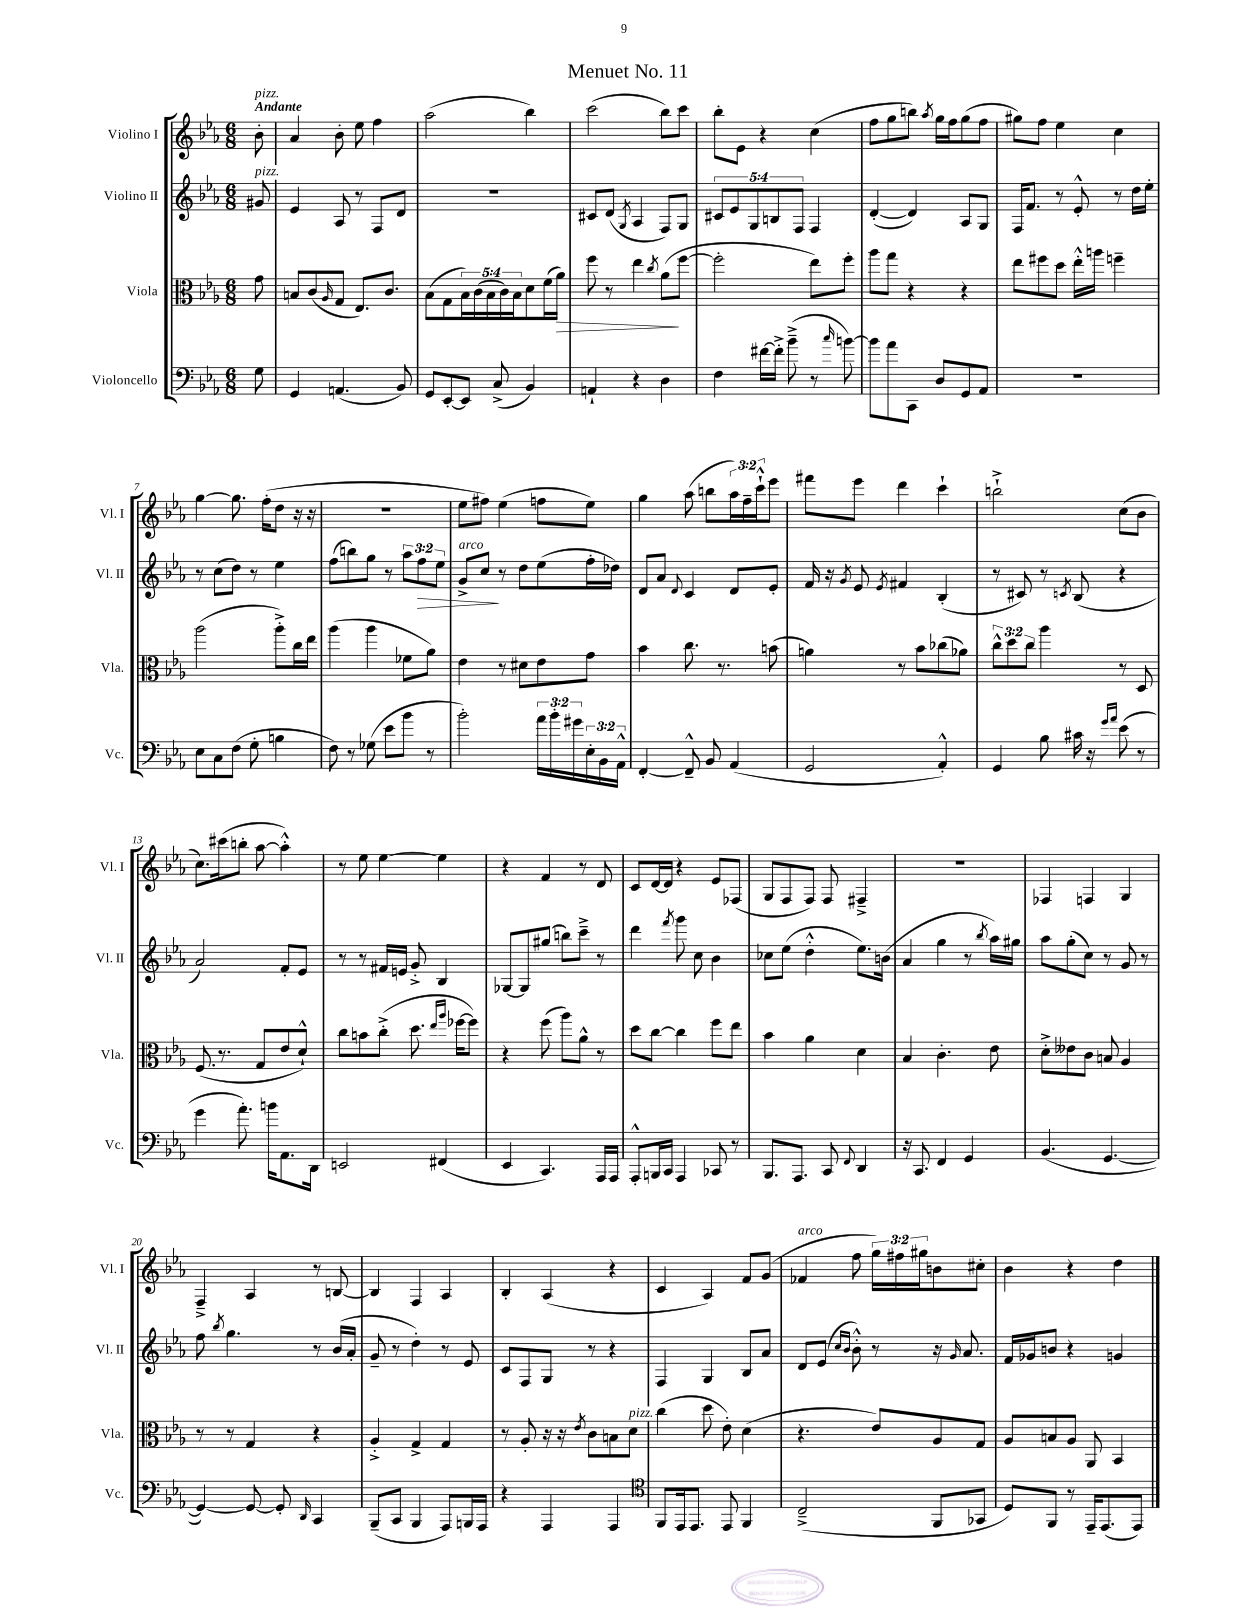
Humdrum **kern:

**kern	**kern	**dynam	**kern	**dynam	**kern
*part4	*part3	*part3	*part2	*part2	*part1
*staff4	*staff3	*staff3	*staff2	*staff2	*staff1
*I"Violoncello	*I"Viola	*	*I"Violino II	*	*I"Violino I
*I'Vc.	*I'Vla.	*	*I'Vl. II	*	*I'Vl. I
*clefF4	*clefC3	*	*clefG2	*	*clefG2
*k[b-e-a-]	*k[b-e-a-]	*	*k[b-e-a-]	*	*k[b-e-a-]
*M6/8	*M6/8	*	*M6/8	*	*M6/8
=	=	=	=	=	=
!	!	!	!	!	!LO:TX:a:B:t=Andante
!	!	!	!	!	!LO:TX:a:i:t=pizz.
!	!	!	!LO:TX:a:i:t=pizz.	!	!
8G\	8g\	.	8g#X/	.	8b-'\
=1	=1	=1	=1	=1	=1
4GG/	8Bn/L	.	4e-/	.	4a-/
.	(8c/	.	.	.	.
.	16qqA-/	.	.	.	.
(4.AAn/	8G/J	.	8A-/	.	8b-'\
.	8.E-/L)	.	8r	.	8ee-\
.	.	.	8F/L	.	4ff\
.	8.c/J	.	.	.	.
8BB-/)	.	.	8d/J	.	.
=2	=2	=2	=2	=2	=2
8GG/L	(8B-\L	.	2.r	.	(2aa-\
[8EE-'/	8G\	.	.	.	.
8EE-/J]	20B-\L)	.	.	.	.
.	(20c\	.	.	.	.
.	20B-\	.	.	.	.
(8C^/	.	.	.	.	.
.	20c\)	.	.	.	.
.	20B-\J	.	.	.	.
4BB-/)	8d\	.	.	.	4bb-\)
.	(16f\L	.	.	.	.
!	!	!LO:HP:b	!	!	!
.	16a-\JJ)	>	.	.	.
=3	=3	=3	=3	=3	=3
4AAn`/	8ff\	.	8c#X/L	.	(2ccc\
.	8r	.	(8d/J	.	.
.	.	.	8qG/	.	.
4r	4ee-\	.	4A-/	.	.
.	8qcc/	.	.	.	.
4D\	(8a-\L	.	8F/L)	.	8bb-\L)
.	[8ff\J	]	8G/J	.	8ccc\J
=4	=4	=4	=4	=4	=4
4F\	2ff'\]	.	10c#X/L	.	8bb-'\L
.	.	.	10e-/	.	.
.	.	.	.	.	8e-\J
.	.	.	10G/	.	.
[16f#X\LL	.	.	.	.	4r
.	.	.	10Bn/	.	.
16f#'^\JJ]	.	.	.	.	.
(8b-~^\	.	.	.	.	.
.	.	.	10F/J	.	.
8r	8ee-\L)	.	4F/	.	(4cc\
16qqcc/	.	.	.	.	.
[8bn\)	8ff'\J	.	.	.	.
=5	=5	=5	=5	=5	=5
8b\L]	8aa-\L	.	([4d'/	.	8ff\L
8a-\	8gg\J	.	.	.	8gg\
8CC\J	4r	.	4d/])	.	8bbn\J)
.	.	.	.	.	8qaa-/
8D/L	.	.	.	.	16gg\LL
.	.	.	.	.	16ff\J
8GG/	4r	.	8A-/L	.	(8gg\
8AA-/J	.	.	8G/J	.	8ff\J
=6	=6	=6	=6	=6	=6
2.r	8ee-\L	.	16F/KL	.	8gg#X\L)
.	.	.	8.f/J	.	.
.	8ff#X\	.	.	.	8ff\J
.	8dd\J	.	8r	.	4ee-\
.	16ee-'^^\LL	.	8e-'^^/	.	.
.	16aan\JJ	.	.	.	.
.	4ffn~\	.	8r	.	4cc\
.	.	.	16dd\LL	.	.
.	.	.	16ee-'\JJ	.	.
!!LO:LB:g=z
=7	=7	=7	=7	=7	=7
8E-\L	(2aa-\	.	8r	.	[4gg\
8C\	.	.	(8cc\L	.	.
(8F\J	.	.	8dd\J)	.	8.gg\]
8G'\	.	.	8r	.	.
.	.	.	.	.	(16ff'\KL
4Bn\	8aa-'^\L)	.	4ee-\	.	8dd\J
.	16cc\L	.	.	.	16r
.	16ee-\JJ	.	.	.	16r
=8	=8	=8	=8	=8	=8
8F\)	(4aa-\	.	(8ff\L	.	2.r
8r	.	.	8bbn\)	.	.
(8G-X\	4aa-\	.	8gg\J	.	.
8e-\L	.	.	8r	.	.
8b-\J	8f-X\L	.	12aa-\L	.	.
!	!	!	!	!LO:HP:b	!
.	.	.	12ff\	>	.
8r	8a-\J)	.	.	.	.
.	.	.	12ee-\J	.	.
=9	=9	=9	=9	=9	=9
!	!	!	!LO:TX:a:i:t=arco	!	!
2b-'\)	4e-\	.	8g^/L	.	8ee-\L
.	.	.	8cc/J	.	8ff#X\J)
.	8r	.	8r	]	(4ee-\
.	8d#X\L	.	8dd\L	.	.
24a-\LL	8e-\	.	(8ee-\	.	8ffn\L
24b-'\	.	.	.	.	.
24g#X\	.	.	.	.	.
24E-'\	8g\J	.	16ff'\L	.	8ee-\J)
24BB-\	.	.	.	.	.
.	.	.	16dd-X\JJ)	.	.
24AA-^^\JJ	.	.	.	.	.
=10	=10	=10	=10	=10	=10
[4FF'/	4b-\	.	8d/L	.	4gg\
.	.	.	8a-/J	.	.
.	.	.	8qqd/	.	.
8FF~^^/]	8.cc\	.	4c/	.	(8aa-\
8BB-/	.	.	.	.	8bbn\L
.	8.r	.	.	.	.
(4AA-/	.	.	8d/L	.	24aa-\L)
.	.	.	.	.	24ff~\
.	.	.	.	.	24ccc`^^\J
.	(8bn\	.	8e-'/J	.	8eee-\J
=11	=11	=11	=11	=11	=11
2GG/	4an\)	.	16f/	.	8fff#X\L
.	.	.	16r	.	.
.	.	.	8qg/	.	.
.	.	.	8e-/	.	8eee-\J
.	.	.	8qe-/	.	.
.	8r	.	4f#X/	.	4ddd\
.	8b-\L	.	.	.	.
4AA-'^^/)	(8cc-X\	.	(4B-'/	.	4ccc`\
.	8a-X\J)	.	.	.	.
=12	=12	=12	=12	=12	=12
4GG/	12cc^^\L	.	8r	.	2bbn`^\
.	12dd\	.	.	.	.
.	.	.	8c#X/)	.	.
.	12cc\J	.	.	.	.
8B-\	4aa-\	.	8r	.	.
.	.	.	8qcn/	.	.
16c#X\	.	.	(8B-/	.	.
16r	.	.	.	.	.
16qqg/LL	.	.	.	.	.
16qqa-/JJ	.	.	.	.	.
(8e-\	8r	.	4r	.	(8cc\L
8r	8D/	.	.	.	8b-\J
!!LO:LB:g=z
=13	=13	=13	=13	=13	=13
4g\	(8.F/	.	2a-/)	.	8.cc\L)
.	8.r	.	.	.	(16ccc#X\k
8.a-'\)	.	.	.	.	8bbn'\J
.	8G/L	.	.	.	[8aa-\
16bn\KL	.	.	.	.	.
8.AA-\	8e-/	.	8f'/L	.	4aa-'^^\])
.	8d`^^/J)	.	8e-/J	.	.
16DD\Jk	.	.	.	.	.
=14	=14	=14	=14	=14	=14
2EEn/	8cc\L	.	8r	.	8r
.	8bn\	.	8r	.	8ee-\
.	(8cc'^\J	.	16f#X/LL	.	[4ee-\
.	.	.	16en/JJ	.	.
.	8.dd\	.	8g'^/	.	.
(4FF#X/	.	.	4B-/	.	4ee-\]
.	16qqee-/LL	.	.	.	.
.	16qqaa-/JJ	.	.	.	.
.	[16ff-X\KL	.	.	.	.
.	8ff-\J])	.	.	.	.
=15	=15	=15	=15	=15	=15
4EE-/	4r	.	[8G-X/L	.	4r
.	.	.	8G-/]	.	.
4.CC/)	(8ff\	.	(8gg#X/J	.	4f/
.	8aa-\L)	.	8bbn\L)	.	.
.	8a-^^\J	.	8ccc~^\J	.	8r
16AAA-/LL	8r	.	8r	.	8d/
16AAA-/JJ	.	.	.	.	.
=16	=16	=16	=16	=16	=16
8AAA-'^^/L	8dd\L	.	4ddd\	.	8c/L
16BBBn/L	[8cc\J	.	.	.	[16d/L
16CC/JJ	.	.	.	.	16d/JJ]
.	.	.	8qfff/	.	.
4AAA-/	4cc\]	.	8ggg\	.	4r
.	.	.	8cc\	.	.
8CC-X/	8ff\L	.	4b-\	.	8e-/L
8r	8ee-\J	.	.	.	(8F-X/J
=17	=17	=17	=17	=17	=17
8.BBB-/L	4b-\	.	8cc-X\L	.	8G/L
.	.	.	(8ee-\J	.	8F/
8.AAA-/J	.	.	.	.	.
.	4a-\	.	4dd'^^\	.	8F/J)
8CC/	.	.	.	.	8F/
8qqFF/	.	.	.	.	.
4DD/	4d\	.	8.ee-\L)	.	4F#X~^/
.	.	.	(16bn\Jk	.	.
=18	=18	=18	=18	=18	=18
16r	4B-/	.	4a-/	.	2.r
8.CC/	.	.	.	.	.
4FF/	4.c'\	.	4gg\	.	.
4GG/	.	.	8r	.	.
.	.	.	8qbb-/	.	.
.	8e-\	.	16aa-\LL)	.	.
.	.	.	16gg#X\JJ	.	.
=19	=19	=19	=19	=19	=19
(4.BB-/	8d'^\L	.	8aa-\L	.	4F-X/
.	8e--X\	.	(8gg'\	.	.
.	8c\J	.	8cc\J)	.	4Fn/
[4.GG/	8Bn/	.	8r	.	.
.	4A-/	.	8g/	.	4G/
.	.	.	8r	.	.
!!LO:LB:g=z
=20	=20	=20	=20	=20	=20
4GG/_)	8r	.	8ff\	.	4F~^/
.	.	.	8qbb-/	.	.
.	8r	.	4.gg\	.	.
8GG/_	4G/	.	.	.	4A-/
8GG'/]	.	.	.	.	.
16qqDD/	.	.	.	.	.
4CC/	4r	.	8r	.	8r
.	.	.	(16b-/LL	.	[8Bn/
.	.	.	16a-'/JJ	.	.
=21	=21	=21	=21	=21	=21
(8BBB-~/L	4A-'^/	.	8g~/	.	4B/]
8CC/J	.	.	8r	.	.
4BBB-/	4G^/	.	4dd'\)	.	4F/
8AAA-/L)	4G/	.	8r	.	4A-/
16BBBn/L	.	.	8e-/	.	.
16AAA-/JJ	.	.	.	.	.
=22	=22	=22	=22	=22	=22
4r	8r	.	8c/L	.	4B-'/
.	8A-'/	.	8F/	.	.
4AAA-/	16r	.	8G/J	.	(4A-/
.	16r	.	.	.	.
.	8qe-/	.	.	.	.
.	8c\L	.	8r	.	.
4AAA-/	8Bn\	.	4r	.	4r
!	!LO:TX:a:i:t=pizz.	!	!	!	!
.	8d\J	.	.	.	.
=23	=23	=23	=23	=23	=23
*clefC4	*	*	*	*	*
8FF/L	(4cc\	.	4F/	.	4c/
16EE-/k	.	.	.	.	.
8.EE-/J	.	.	.	.	.
.	8dd\	.	4G/	.	4A-/)
8EE-/	8e-'\)	.	.	.	.
4FF/	(4d\	.	8B-/L	.	8f/L
.	.	.	8a-/J	.	(8g/J
=24	=24	=24	=24	=24	=24
!	!	!	!	!	!LO:TX:a:i:t=arco
(2C~^/	4.r	.	8d/L	.	4f-X/
.	.	.	(8e-/J	.	.
.	.	.	16qqcc/LL	.	.
.	.	.	16qqb-/JJ	.	.
.	.	.	8b-'^^\)	.	8ff\
.	8e-/L)	.	8r	.	24gg\LL)
.	.	.	.	.	24ff#X\
.	.	.	.	.	24gg#X\J
8FF/L	8A-/	.	16r	.	8bn\
.	.	.	16qqg/	.	.
.	.	.	8.a-/	.	.
8GG-X/J	8G/J	.	.	.	8cc#X'\J
=25	=25	=25	=25	=25	=25
8D/L)	8A-/L	.	16f/LL	.	4b-\
.	.	.	16g-X/J	.	.
8FF/J	8Bn/	.	8bn/J	.	.
8r	8A-/J	.	4r	.	4r
16EE-~/KL	8AA-/	.	.	.	.
(8.EE-/	.	.	.	.	.
.	4BB-/	.	4gn/	.	4dd\
8EE-/J)	.	.	.	.	.
==	==	==	==	==	==
*-	*-	*-	*-	*-	*-
